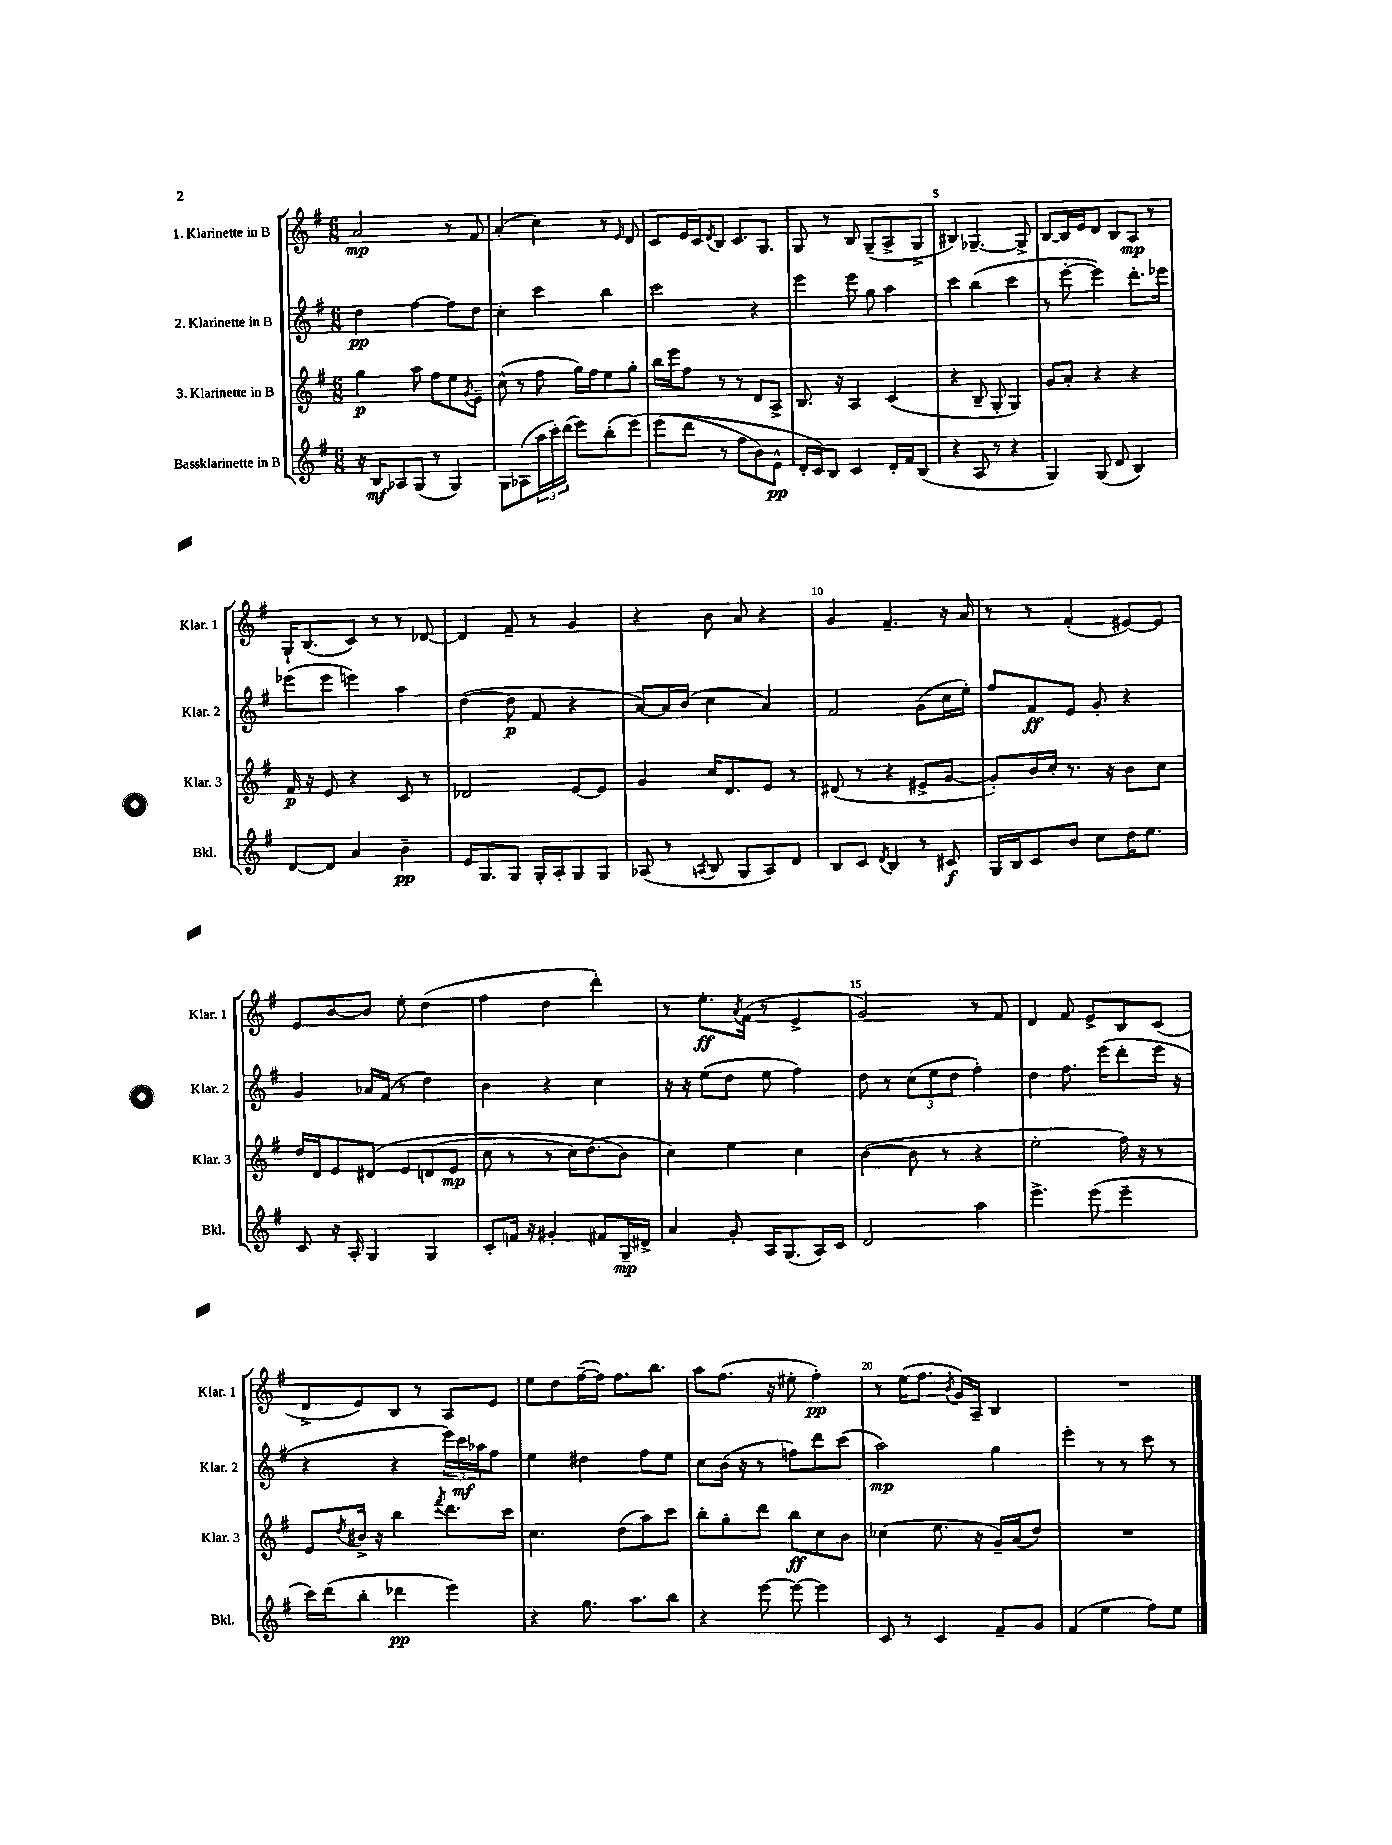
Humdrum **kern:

**kern	**dynam	**kern	**dynam	**kern	**dynam	**kern	**dynam
*part4	*part4	*part3	*part3	*part2	*part2	*part1	*part1
*staff4	*staff4	*staff3	*staff3	*staff2	*staff2	*staff1	*staff1
*I"Bassklarinette in B	*	*I"3. Klarinette in B	*	*I"2. Klarinette in B	*	*I"1. Klarinette in B	*
*I'Bkl.	*	*I'Klar. 3	*	*I'Klar. 2	*	*I'Klar. 1	*
*clefG2	*	*clefG2	*	*clefG2	*	*clefG2	*
*k[f#]	*	*k[f#]	*	*k[f#]	*	*k[f#]	*
*M6/8	*	*M6/8	*	*M6/8	*	*M6/8	*
=1	=1	=1	=1	=1	=1	=1	=1
16r	.	4gg\	p	4dd\	pp	2a/	mp
16B/KL	mf	.	.	.	.	.	.
8A-X/	.	.	.	.	.	.	.
(8G/J	.	8aa\	.	[4ff#\	.	.	.
8r	.	8ff#\L	.	.	.	.	.
4G/)	.	8ee\	.	8ff#\L]	.	8r	.
.	.	8qg/	.	.	.	.	.
.	.	8e~\J	.	8dd\J	.	8f#/	.
=2	=2	=2	=2	=2	=2	=2	=2
8G\L	.	(8cc^^\	.	4cc'\	.	(4a'/	.
(8A-X\	.	8r	.	.	.	.	.
24aa\L	.	8ff#\	.	4ccc\	.	4cc\)	.
24ccc'\)	.	.	.	.	.	.	.
(24ddd\JJ	.	.	.	.	.	.	.
8eee\L)	.	16gg\LL)	.	.	.	.	.
.	.	16ff#\J	.	.	.	.	.
(8bb'\	.	8ee\	.	4bb\	.	8r	.
.	.	.	.	.	.	16qqe/	.
(8eee\J)	.	8gg'\J	.	.	.	8d/	.
=3	=3	=3	=3	=3	=3	=3	=3
(8eee\L	.	16bb\LL	.	2ccc\	.	8c/L	.
.	.	16eee\J	.	.	.	.	.
8ddd\J	.	8ff#\J	.	.	.	16e/L	.
.	.	.	.	.	.	16c/J	.
.	.	.	.	.	.	8qd/	.
8r	.	8r	.	.	.	8B/J	.
8ff#\L	.	8r	.	.	.	8.c/L	.
8b\)	.	8d/L	.	4r	.	.	.
.	.	.	.	.	.	8.G/J	.
8e^^\J	pp	8A^/J	.	.	.	.	.
=4	=4	=4	=4	=4	=4	=4	=4
16d'/LL	.	8.B/	.	4eee\	.	8G/	.
16c/J)	.	.	.	.	.	.	.
8B/J	.	.	.	.	.	8r	.
.	.	16r	.	.	.	.	.
4c/	.	4A/	.	8eee\	.	8B/	.
.	.	.	.	8gg\	.	(8G~/L	.
16d'/LL	.	(4c/	.	4aa\	.	8A^/	.
16f#/J	.	.	.	.	.	.	.
(8B/J	.	.	.	.	.	8G^/J	.
=5	=5	=5	=5	=5	=5	=5	=5
4r	.	4r	.	4ccc\	.	4B#X/)	.
8A/	.	8B~/	.	(4bb\	.	[4.G-X~/	.
8r	.	8G'/	.	.	.	.	.
4r	.	4G/)	.	4ccc\	.	.	.
.	.	.	.	.	.	8G-^/]	.
=6	=6	=6	=6	=6	=6	=6	=6
4G/)	.	8g/L	.	8r	.	[8B/L	.
.	.	8a'/J	.	[8eee'\	.	16B/L]	.
.	.	.	.	.	.	16e/J	.
(8G/	.	4r	.	4eee\])	.	8d/J	.
8d/	.	.	.	.	.	8B/L	.
4B/)	.	4r	.	8.ddd'\L	.	8A/J	mp
.	.	.	.	.	.	8r	.
.	.	.	.	16eee-X\Jk	.	.	.
!!LO:LB:g=z
=7	=7	=7	=7	=7	=7	=7	=7
[8d/L	.	16f#/	p	(8eee-X\L	.	16G`/KL	.
.	.	16r	.	.	.	(8.B/	.
8d/J]	.	8e/	.	8eee-\J	.	.	.
4a/	.	4r	.	4eeen\)	.	8c/J)	.
.	.	.	.	.	.	8r	.
4b~\	pp	8c/	.	4aa\	.	8r	.
.	.	8r	.	.	.	[8d-X/	.
=8	=8	=8	=8	=8	=8	=8	=8
16e/KL	.	2d-X/	.	([4dd\	.	4d-/]	.
8.G/	.	.	.	.	.	.	.
8G/J	.	.	.	8dd\]	p	8f#~/	.
16G'/LL	.	.	.	8f#/	.	8r	.
16A'/J	.	.	.	.	.	.	.
8G/	.	[8e/L	.	4r	.	4g/	.
8G/J	.	8e/J]	.	.	.	.	.
=9	=9	=9	=9	=9	=9	=9	=9
(8A-X/	.	4g/	.	[8a/L)	.	4r	.
8r	.	.	.	16a/L]	.	.	.
.	.	.	.	(16b/JJ	.	.	.
8qAn/	.	.	.	.	.	.	.
8B/	.	16cc/KL	.	4cc\	.	8b\	.
.	.	8.d/	.	.	.	.	.
8G/L	.	.	.	.	.	8a/	.
8A/)	.	8e/J	.	4a/)	.	4r	.
8d/J	.	8r	.	.	.	.	.
=10	=10	=10	=10	=10	=10	=10	=10
8B/L	.	(8d#X/	.	2f#/	.	4g/	.
8c/J	.	8r	.	.	.	.	.
8qd/	.	.	.	.	.	.	.
4B/	.	4r	.	.	.	4.f#~/	.
8r	.	8e#X^/L	.	(8g\L	.	.	.
8c#X/	f	[8g/J	.	16cc\L	.	16r	.
.	.	.	.	16ee'\JJ)	.	16a/	.
=11	=11	=11	=11	=11	=11	=11	=11
16G/LL	.	8g'/L])	.	8ff#/L	.	8r	.
16B/J	.	.	.	.	.	.	.
8c/	.	16b/L	.	8f#/	ff	8r	.
.	.	16cc'/JJ	.	.	.	.	.
8b/J	.	8.r	.	8e/J	.	(4f#'/	.
8cc\L	.	.	.	8g'/	.	.	.
.	.	16r	.	.	.	.	.
16dd\K	.	8b\L	.	4r	.	[8e#X/L)	.
8.ee\J	.	.	.	.	.	.	.
.	.	8cc\J	.	.	.	8e#/J]	.
!!LO:LB:g=z
=12	=12	=12	=12	=12	=12	=12	=12
8c/	.	16dd/LL	.	4g/	.	8e/L	.
.	.	16d/J	.	.	.	.	.
16r	.	8e/	.	.	.	[8b/	.
16A'/	.	.	.	.	.	.	.
4G/	.	(8d#X/J	.	16a-X/LL	.	8b/J]	.
.	.	.	.	(16f#/JJ	.	.	.
.	.	8e/L	.	8r	.	8ee'\	.
4G/	.	(8dn/	.	4dd\)	.	(4dd\	.
.	.	8e/J	mp	.	.	.	.
=13	=13	=13	=13	=13	=13	=13	=13
8c'/L	.	8cc\	.	4b\	.	4ff#\	.
16fn/Jk	.	8r	.	.	.	.	.
16r	.	.	.	.	.	.	.
4g#X'/	.	8r	.	4r	.	4dd\	.
.	.	16cc\KL)	.	.	.	.	.
.	.	(8.dd\	.	.	.	.	.
8f#X/L	.	.	.	4cc\	.	4ddd'\)	.
16G~/L	mp	8b\J)	.	.	.	.	.
16d#X^/JJ	.	.	.	.	.	.	.
=14	=14	=14	=14	=14	=14	=14	=14
4a/	.	4cc\)	.	16r	.	8r	.
.	.	.	.	16r	.	.	.
.	.	.	.	(8ee\L	.	8.ee'\L	ff
8g'/	.	4ee\	.	8dd\J	.	.	.
.	.	.	.	.	.	8qa/	.
.	.	.	.	.	.	(16f#\Jk	.
16A/KL	.	.	.	8ee\	.	8r	.
(8.G/	.	.	.	.	.	.	.
.	.	4cc\	.	4ff#\)	.	4e^/	.
16A/L)	.	.	.	.	.	.	.
16c/JJ	.	.	.	.	.	.	.
=15	=15	=15	=15	=15	=15	=15	=15
2d/	.	([4b\	.	8dd\	.	2g/)	.
.	.	.	.	8r	.	.	.
.	.	8b\]	.	(12cc\L	.	.	.
.	.	.	.	12ee\	.	.	.
.	.	8r	.	.	.	.	.
.	.	.	.	12dd\J	.	.	.
4aa\	.	4r	.	4ff#'\)	.	8r	.
.	.	.	.	.	.	8f#/	.
=16	=16	=16	=16	=16	=16	=16	=16
4.eee^\	.	2ee'\	.	4dd\	.	4d/	.
.	.	.	.	8.ff#\	.	8f#/	.
(8eee\	.	.	.	.	.	8e^/L	.
.	.	.	.	(16eee\KL	.	.	.
4eee~\	.	16ff#\)	.	8ddd'\	.	8B/	.
.	.	16r	.	.	.	.	.
.	.	8r	.	16eee\Jk	.	(8c/J	.
.	.	.	.	16r	.	.	.
!!LO:LB:g=z
=17	=17	=17	=17	=17	=17	=17	=17
16ccc\LL)	.	8e/L	.	4r	.	8d^/L	.
(16ddd\J	.	.	.	.	.	.	.
.	.	8qdd/	.	.	.	.	.
8bb'\J	.	16b#X^/Jk	.	.	.	8e/)	.
.	.	16r	.	.	.	.	.
4ddd-X\	pp	4bb\	.	4r	.	8B/J	.
.	.	.	.	.	.	8r	.
.	.	8qfff#/	.	.	.	.	.
4eee\)	.	8.ddd\L	.	24eee\LL)	.	8A/L	.
.	.	.	.	24ccc\	mf	.	.
.	.	.	.	24aa-X\J	.	.	.
.	.	.	.	8ff#\J	.	8e/J	.
.	.	16ccc\Jk	.	.	.	.	.
=18	=18	=18	=18	=18	=18	=18	=18
4r	.	4.cc\	.	4ee\	.	8ee\L	.
.	.	.	.	.	.	8dd\	.
8.gg\	.	.	.	4dd#X\	.	([16ff#~\L	.
.	.	.	.	.	.	16ff#\JJ])	.
.	.	(8dd\L	.	.	.	8.ff#\L	.
8.aa\L	.	.	.	.	.	.	.
.	.	8aa\)	.	8ff#\L	.	.	.
.	.	.	.	.	.	8.bb\J	.
8bb\J	.	8ccc\J	.	8ee\J	.	.	.
=19	=19	=19	=19	=19	=19	=19	=19
4r	.	8bb'\L	.	8cc\L	.	8aa\L	.
.	.	8gg'\	.	(16b\Jk	.	(8.ff#\J	.
.	.	.	.	16r	.	.	.
[8eee\	.	8ddd\J	.	8r	.	.	.
.	.	.	.	.	.	16r	.
8eee\_	.	8bb\L	ff	8ffn\L)	.	8ee#X'\	.
4eee\]	.	8cc\	.	8ddd\	.	4ff#'\)	pp
.	.	8b\J	.	(8ccc\J	.	.	.
=20	=20	=20	=20	=20	=20	=20	=20
8c/	.	(4cc-X\	.	2aa\)	mp	8r	.
8r	.	.	.	.	.	(16ee\KL	.
.	.	.	.	.	.	8.ff#\J	.
4c/	.	8.ee\	.	.	.	.	.
.	.	.	.	.	.	8qb/	.
.	.	.	.	.	.	16g/LL)	.
.	.	16r	.	.	.	16A~/JJ	.
8f#~/L	.	16g~/LL)	.	4gg\	.	4B/	.
.	.	(16a/J	.	.	.	.	.
8g/J	.	8dd/J)	.	.	.	.	.
=21	=21	=21	=21	=21	=21	=21	=21
(4f#/	.	2.r	.	4eee'\	.	2.r	.
4ee\	.	.	.	8r	.	.	.
.	.	.	.	8r	.	.	.
8ff#\L)	.	.	.	8ccc\	.	.	.
8ee\J	.	.	.	8r	.	.	.
==	==	==	==	==	==	==	==
*-	*-	*-	*-	*-	*-	*-	*-
